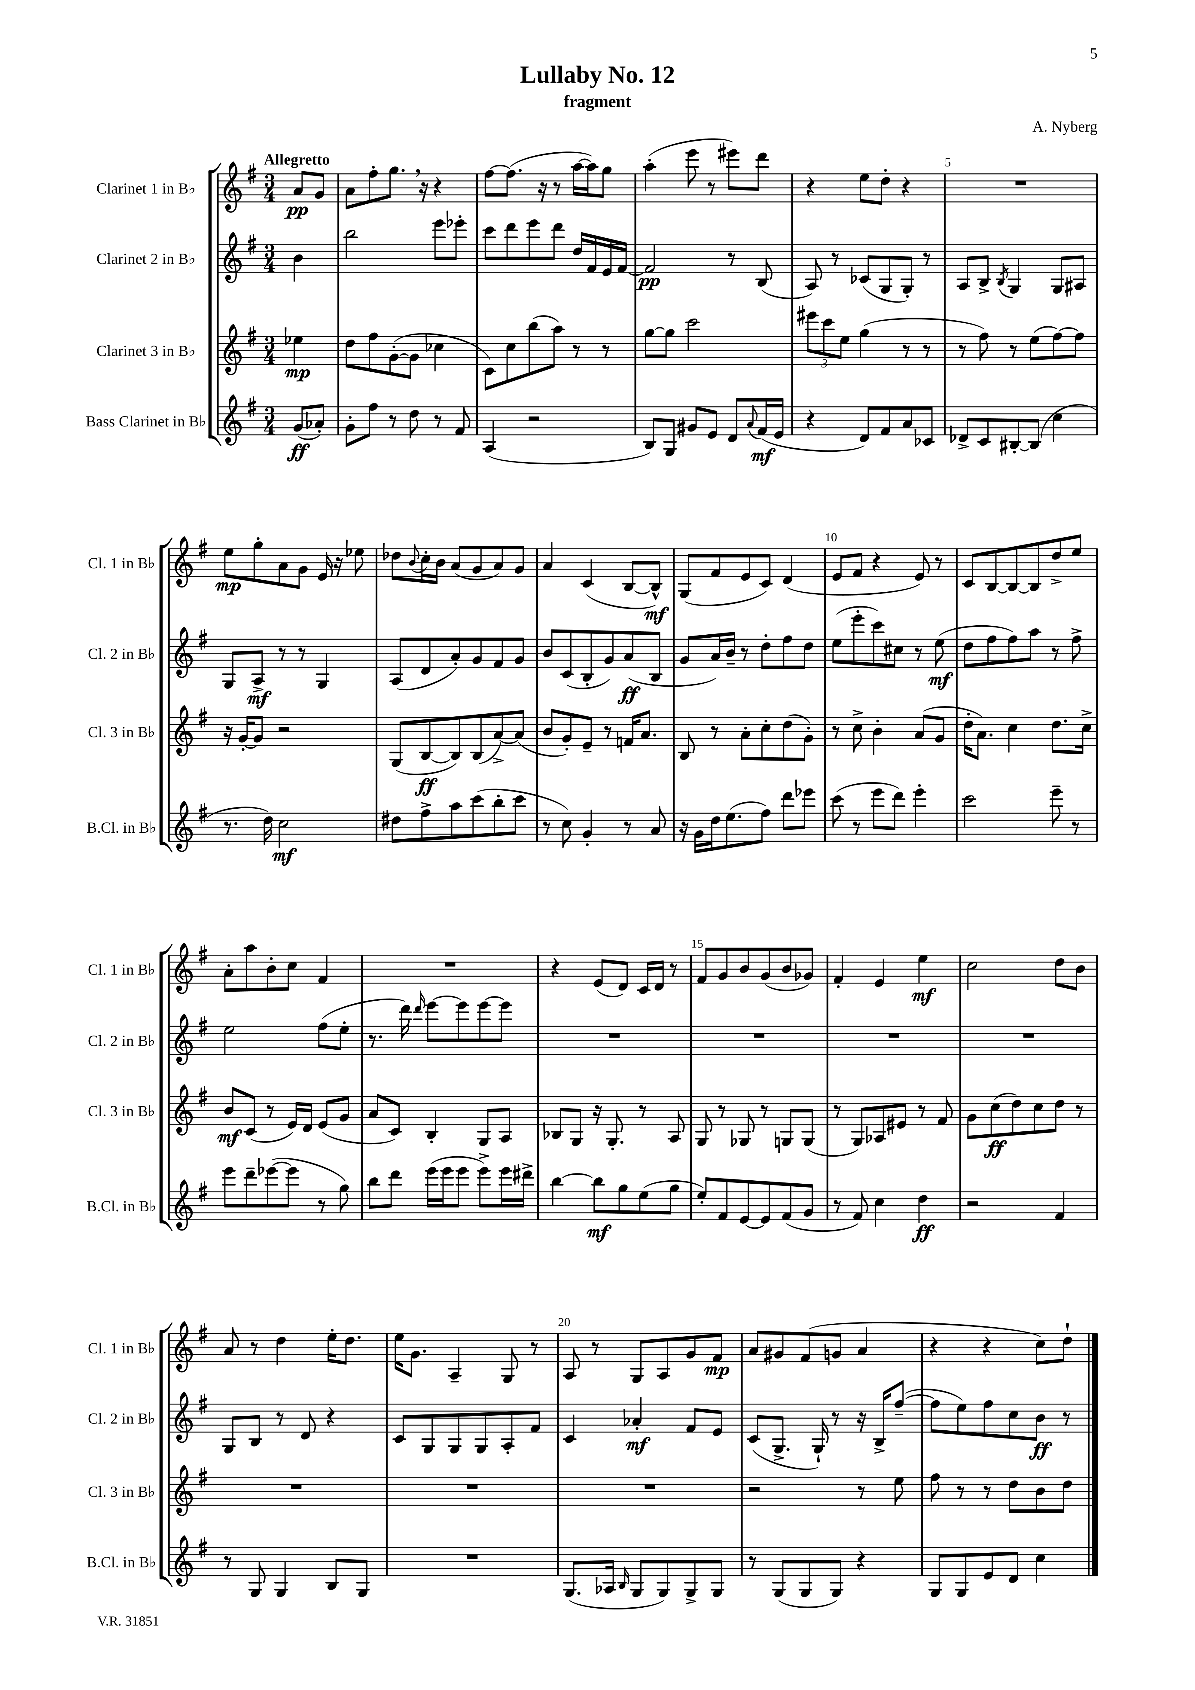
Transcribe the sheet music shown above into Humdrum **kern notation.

**kern	**kern	**kern	**kern
*staff4	*staff3	*staff2	*staff1
*clefG2	*clefG2	*clefG2	*clefG2
*k[f#]	*k[f#]	*k[f#]	*k[f#]
*M3/4	*M3/4	*M3/4	*M3/4
(8g	4ee-	4b	8a
8a-')	.	.	8g
=	=	=	=
8g'	8dd	2bb	8a
8ff#	8ff#	.	8ff#'
8r	([8g'	.	8.gg
8dd	8g]	.	.
.	.	.	16r
8r	4cc-	8eee	4r
8f#	.	8eee-'	.
=	=	=	=
(4A	8c)	8ccc	[8ff#
.	8cc	8ddd	(8.ff#]
2r	(8bb	8eee	.
.	.	.	16r
.	8aa)	8ddd	8r
.	8r	16dd	[16aa
.	.	16f#	16aa])
.	8r	16e	8gg
.	.	[16f#	.
=	=	=	=
8B)	[8gg	2f#]	(4aa'
8G	8gg]	.	.
8g#	2ccc	.	8eee
8e	.	.	8r
8d	.	8r	8eee#)
8qqa	.	.	.
(16f#	.	(8B	8ddd
16e	.	.	.
=	=	=	=
4r	12eee#	8A)	4r
.	12ccc	.	.
.	.	8r	.
.	12ee	.	.
8d)	(4gg	(8c-	8ee
8f#	.	8G	8dd'
8a	8r	8G')	4r
8c-	8r	8r	.
=	=	=	=
8d-^	8r	8A	2.r
8c	8ff#)	8B^	.
.	.	8qB	.
[8B#'	8r	4G	.
(8B#]	(8ee	.	.
4cc	[8ff#)	8G	.
.	8ff#]	8A#	.
=	=	=	=
8.r	16r	8G	8ee
.	[16g'	.	.
.	8g]	8A^	8gg'
16dd)	.	.	.
2cc	2r	8r	8a
.	.	8r	8g
.	.	4G	16e
.	.	.	16r
.	.	.	8ee-
=	=	=	=
8dd#	(8G	(8A	8dd-
.	.	.	8qqb
8ff#^	[8B	8d	16cc'
.	.	.	16b
8aa	8B])	8a')	(8a
(8ccc	(8B	8g	8g
8bb'	[8a^)	8f#	8a)
8ccc	(8a]	8g	8g
=	=	=	=
8r	8b	8b	4a
8cc)	8g')	(8c	.
4g'	8e~	8B'	(4c
.	8r	8g)	.
8r	16f	(8a	[8B
.	8.a	.	.
8a	.	8B	8B^^])
=	=	=	=
16r	8B	8g	(8G
16g	.	.	.
16dd	8r	16a)	8f#
(8.ee	.	16b~	.
.	8a'	8r	8e
8ff#)	8cc'	8dd'	8c)
8ddd	(8dd	8ff#	(4d
8eee-	8g')	8dd	.
=	=	=	=
(8ccc	8r	(8ee	8e
8r	8cc^	8eee'	8f#
8eee	4b'	8ccc)	4r
8ddd)	.	8cc#	.
4eee'	(8a	8r	8e)
.	8g	(8ee	8r
=	=	=	=
2ccc	16dd'	8dd	8c
.	8.a)	.	.
.	.	8ff#	[8B
.	4cc	8ff#)	8B_
.	.	8aa	8B]
8eee~	8.dd	8r	8dd^
8r	.	8ff#^	8ee
.	16cc^	.	.
=	=	=	=
8eee	8b	2ee	8a'
8ddd~	(8c	.	8aa
([8eee-	8r	.	8b'
8eee-]	16e)	.	8cc
.	16d	.	.
8r	(8e	(8ff#	4f#
8gg)	8g	8ee'	.
=	=	=	=
8bb	8a	8.r	2.r
8ddd	8c)	.	.
.	.	16ddd)	.
.	.	16qqddd	.
(16eee	4B'	[8eee	.
16eee	.	.	.
8eee	.	8eee]	.
8eee^)	8G	[8eee	.
16eee	8A	8eee]	.
16ddd#^	.	.	.
=	=	=	=
[4bb	8B-	2.r	4r
.	8G	.	.
8bb]	16r	.	(8e
.	8.G'	.	.
8gg	.	.	8d)
(8ee	8r	.	16c
.	.	.	16d
8gg	8A	.	8r
=	=	=	=
8ee')	8G	2.r	8f#
8f#	8r	.	8g
[8e	8G-	.	8b
8e]	8r	.	(8g
(8f#	8G	.	8b
8g	(8G	.	8g-)
=	=	=	=
8r	8r	2.r	4f#'
8f#)	8G)	.	.
4cc	8A-	.	4e
.	8e#	.	.
4dd	8r	.	4ee
.	8f#	.	.
=	=	=	=
2r	8g	2.r	2cc
.	(8cc	.	.
.	8dd)	.	.
.	8cc	.	.
4f#	8dd	.	8dd
.	8r	.	8b
=	=	=	=
8r	2.r	8G	8a
8G	.	8B	8r
4G	.	8r	4dd
.	.	8d	.
8B	.	4r	16ee'
.	.	.	8.dd
8G	.	.	.
=	=	=	=
2.r	2.r	8c	16ee
.	.	.	8.g
.	.	8G	.
.	.	8G	4A~
.	.	8G	.
.	.	8A'	8G
.	.	8f#	8r
=	=	=	=
(8.G	2.r	4c	8A
.	.	.	8r
16A-	.	.	.
16qqB	.	.	.
8G	.	4a-'	8G
8G)	.	.	8A
8G^	.	8f#	8g
8G	.	8e	8f#
=	=	=	=
8r	2r	(8c	8a
(8G	.	8.G^	8g#
8G	.	.	(8f#
.	.	16G`)	.
8G)	.	8r	8g
4r	8r	16r	4a
.	.	16B^	.
.	8ee	([8ff#~	.
=	=	=	=
8G	8ff#	8ff#]	4r
8G	8r	8ee)	.
8e	8r	8ff#	4r
8d	8dd	8cc	.
4cc	8b	8b	8cc)
.	8dd	8r	8dd`
==	==	==	==
*-	*-	*-	*-
